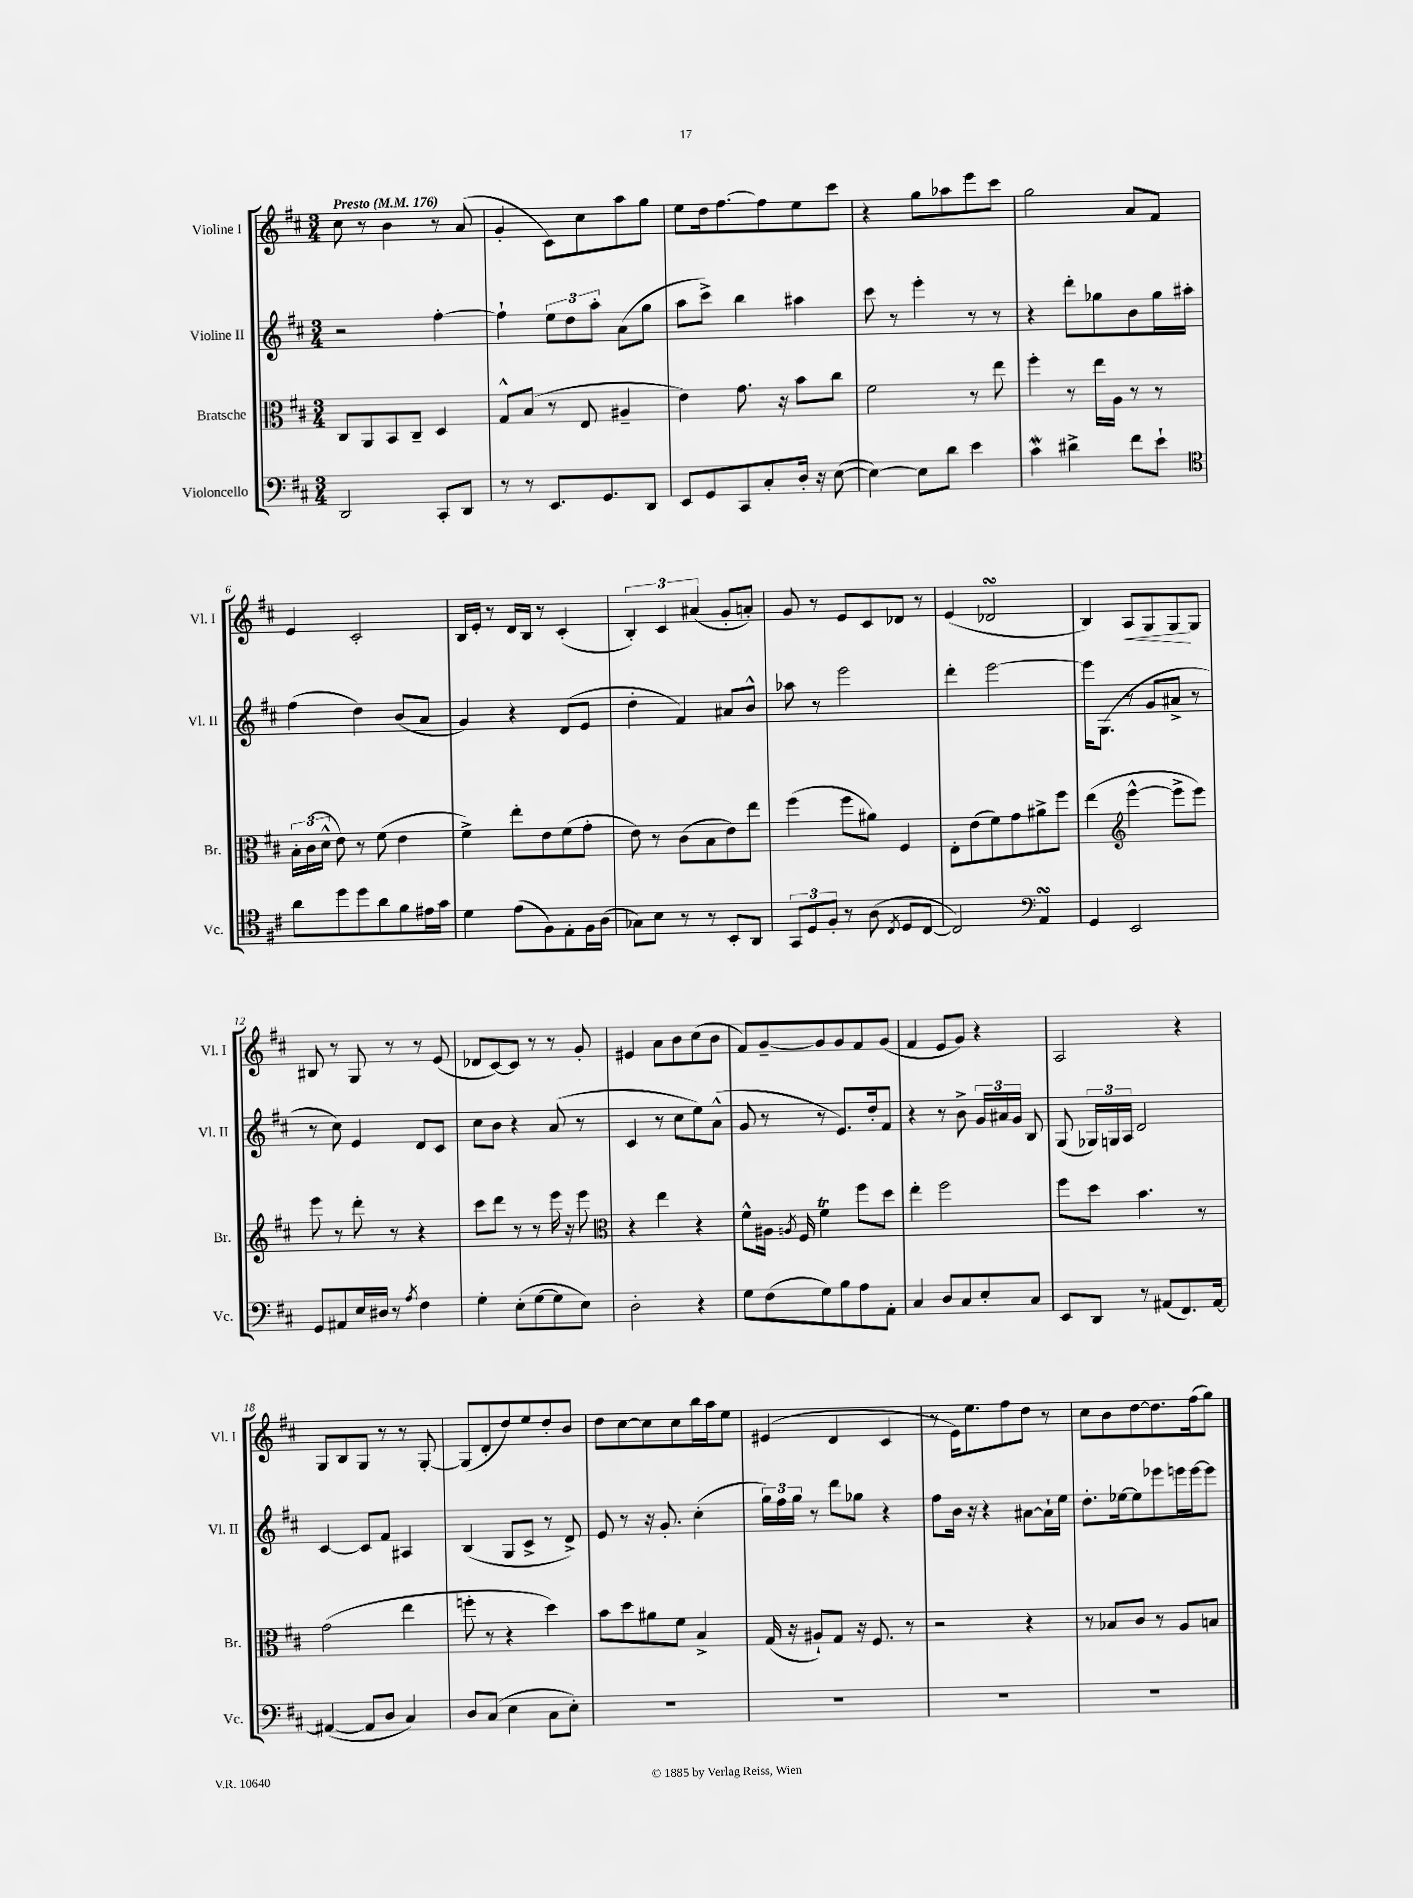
<<
\new StaffGroup <<
\new Staff = "s0" \with { instrumentName = "Violine I" shortInstrumentName = "Vl. I" } {
    \clef treble \key d \major \numericTimeSignature \time 3/4 \tempo "Presto" 4 = 176
    \autoBeamOff cis''8 r8 b'4 r8 a'8( |
    g'4-. cis'8[) cis''8 a''8 g''8] |
    e''8[ d''16 fis''8.~ fis''8 e''8 cis'''8] |
    r4 g''8[ aes''8 e'''8 cis'''8] |
    g''2 a'8[ fis'8] |
    e'4 cis'2-. |
    b16[ e'16]-. r8 d'16[ b16] r8 cis'4-.( |
    \tuplet 3/2 { b4-.) cis'4 ais'4( } g'8[-. a'8]-.) |
    g'8 r8 e'8[ cis'8 des'8] r8 |
    e'4( des'2\turn |
    b4) a8[\< g8 g8\! g8] |
    bis8 r8 g8 r8 r8 e'8( |
    des'8[ cis'8~) cis'8] r8 r8 g'8-. |
    eis'4 a'8[ b'8 cis''8( b'8] |
    fis'8[) g'8~-- g'8 g'8 fis'8 g'8]( |
    fis'4 e'8[ g'8]) r4 |
    a2 r4 |
    g8[ b8 g8] r8 r8 g8~-. |
    g8[( d'8-. d''8) e''8 d''8-. b'8] |
    d''8[ cis''8~ cis''8 cis''8 b''16 a''16 e''8] |
    eis'4( d'4 cis'4 |
    r8 e'16[) e''8. fis''8 d''8] r8 |
    cis''8[ b'8 d''8~ d''8. fis''16( g''8]) \bar "|." |
}
\new Staff = "s1" \with { instrumentName = "Violine II" shortInstrumentName = "Vl. II" } {
    \clef treble \key d \major \numericTimeSignature \time 3/4
    \autoBeamOff r2 fis''4~-. |
    fis''4-! \tuplet 3/2 { e''8[ d''8 a''8]-. } a'8[( g''8] |
    a''8[ cis'''8]->) b''4 ais''4 |
    cis'''8 r8 e'''4-. r8 r8 |
    r4 d'''8[-. ges''8 b'8 ges''16 ais''16]-. |
    fis''4( d''4) b'8[( a'8] |
    g'4) r4 d'8[( e'8] |
    d''4-. fis'4) ais'8[ b'8]-^ |
    aes''8 r8 e'''2 |
    d'''4-. e'''2~ |
    e'''16[ g8.]( r8 g'8[ ais'8]-> r8 |
    r8 cis''8) e'4 d'8[ cis'8] |
    cis''8[ b'8] r4 a'8( r8 |
    cis'4 r8 cis''8[ e''8) a'8]-^( |
    g'8 r8 r8 e'8.[) d''16-. fis'8] |
    r4 r8 b'8-> \tuplet 3/2 { g'16[ ais'16 g'16] } b8 |
    g8( \tuplet 3/2 { ges16[) g16 a16] } d'2 |
    cis'4~ cis'8[ fis'8] ais4 |
    b4( g8[ cis'8]-> r8 d'8->) |
    e'8 r8 r16 g'8.-. cis''4-.( |
    \tuplet 3/2 { g''16[) fis''16 g''16] } r8 d'''8[ ges''8] r4 |
    fis''8[ b'16] r16 r4 ais'8[~ ais'16-! e''16] |
    d''8.[-. ees''16~ ees''8 ees'''8 e'''16 e'''16~ e'''8] \bar "|." |
}
\new Staff = "s2" \with { instrumentName = "Bratsche" shortInstrumentName = "Br." } {
    \clef alto \key d \major \numericTimeSignature \time 3/4
    \autoBeamOff cis8[ a,8 b,8 cis8]-- d4 |
    g8[-^ b8]( r8 e8 ais4-- |
    e'4) g'8. r16 b'8[ cis''8] |
    fis'2 r8 e''8 |
    fis''4-. r8 e''16[ a16] r8 r8 |
    \tuplet 3/2 { b16[-. cis'16( d'16]-^ } e'8) r8 fis'8( e'4 |
    fis'4->) e''8[-. e'8 fis'8( g'8]-. |
    e'8) r8 cis'8[( b8 e'8) e''8] |
    fis''4( fis''8[ ais'8]) fis4 |
    e8[-. e'8( fis'8) g'8 ais'8-> fis''8] |
    e''4( \clef treble e'''4~-^ e'''8[-> e'''8]) |
    e'''8 r8 d'''8-. r8 r4 |
    cis'''8[ d'''8] r8 r8 e'''16 r16 e'''8 |
    \clef alto r4 e''4 r4 |
    fis'8[-^ ais16] \acciaccatura { a8 } fis16 fis'4\trill fis''8[ d''8] |
    e''4-. fis''2 |
    fis''8[ d''8] b'4. r8 |
    g'2( e''4 |
    f''8-. r8 r4 d''4) |
    b'8[ d''8 ais'8 fis'8] b4-> |
    g16( r16 ais8[-!) g8] r16 fis8. r8 |
    r2 r4 |
    r8 bes8[ cis'8] r8 a8[ b8] \bar "|." |
}
\new Staff = "s3" \with { instrumentName = "Violoncello" shortInstrumentName = "Vc." } {
    \clef bass \key d \major \numericTimeSignature \time 3/4
    \autoBeamOff d,2 cis,8[-. d,8] |
    r8 r8 e,8.[ g,8. d,8] |
    e,8[ g,8 cis,8 cis8-. d16]-. r16 e8~( |
    e4~) e8[ d'8] e'4 |
    cis'4\mordent dis'4-> fis'8[ e'8]-! |
    \clef tenor a'8[ d''8 d''8 a'8 fis'8 eis'16 g'16] |
    d'4 e'8[( fis8) e8-. fis16 a16]( |
    ges8[) b8] r8 r8 b,8[-. a,8] |
    \tuplet 3/2 { g,8[ d8 fis8]-. } r8 a8( \acciaccatura { cis8 } d8[ cis8]~ |
    cis2) \clef bass a,4\turn |
    g,4 e,2 |
    g,8[ ais,8 e16 dis16] r8 \acciaccatura { a8 } fis4 |
    g4-. e8[-.( g8~ g8 e8]) |
    d2-. r4 |
    g8[ fis8( g8) b8 a8 a,8]-. |
    cis4 d8[ cis8 e8-. cis8] |
    e,8[ d,8] r8 ais,8[( fis,8.) ais,16]~ |
    ais,4~( ais,8[ d8] cis4) |
    d8[ cis8]( e4 cis8[ e8]-.) |
    R2. |
    R2. |
    R2. |
    R2. \bar "|." |
}
>>
>>
